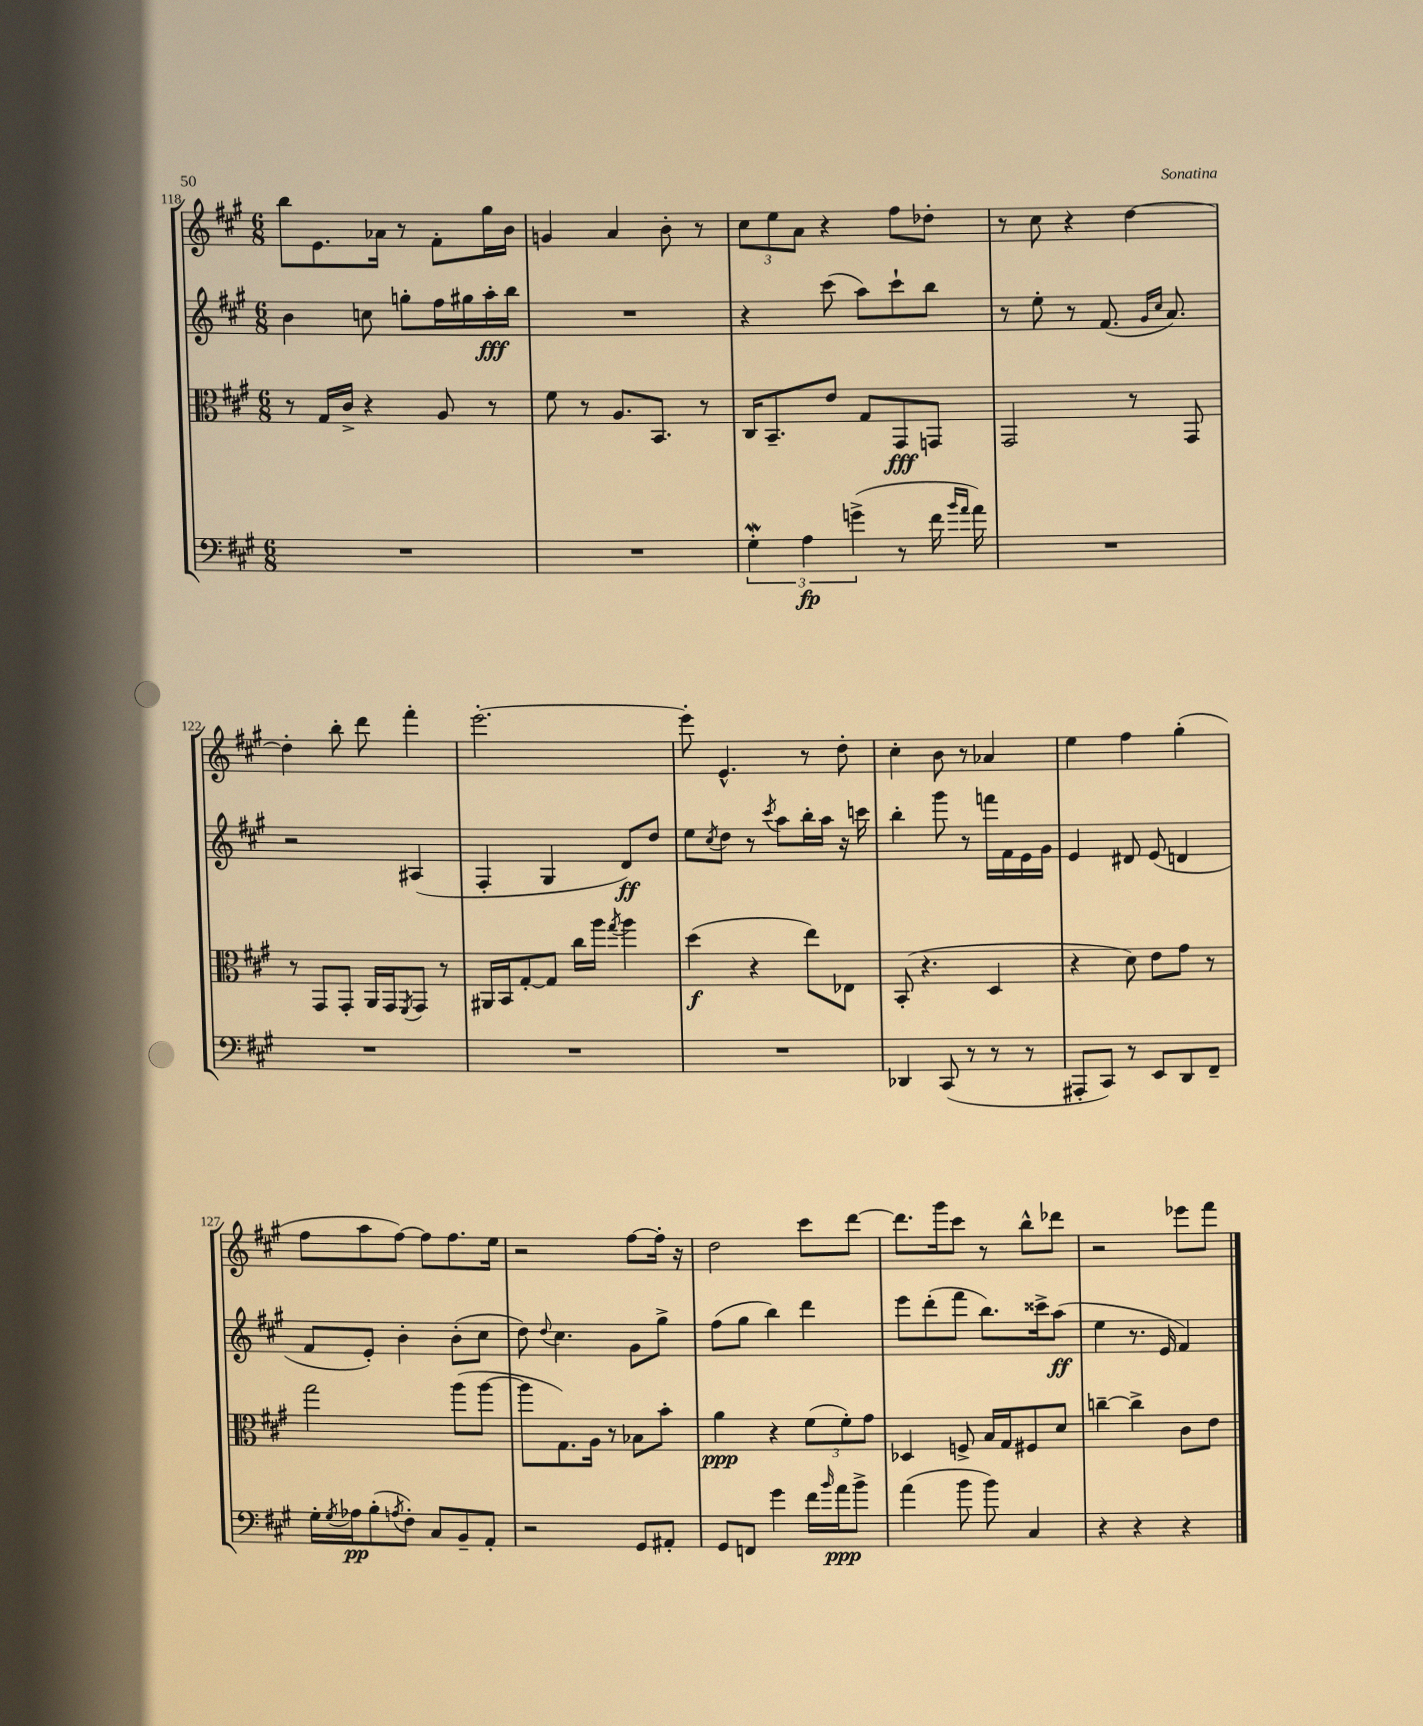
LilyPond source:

<<
\new StaffGroup <<
\new Staff = "s0" {
    \clef treble \key a \major \numericTimeSignature \time 6/8
    b''8 e'8. aes'16 r8 fis'8-. gis''16 b'16 |
    g'4 a'4 b'8-. r8 |
    \tuplet 3/2 { cis''8 e''8 a'8 } r4 fis''8 des''8-. |
    r8 cis''8 r4 d''4~ |
    d''4-. b''8-. d'''8 fis'''4-. |
    e'''2.~-. |
    e'''8-. e'4.-^ r8 d''8-. |
    cis''4-. b'8 r8 aes'4 |
    e''4 fis''4 gis''4-.( |
    fis''8 a''8 fis''8~) fis''8 fis''8. e''16 |
    r2 fis''8~ fis''16-. r16 |
    d''2 cis'''8 d'''8~ |
    d'''8. gis'''16 cis'''8 r8 b''8-^ des'''8 |
    r2 ees'''8 fis'''8 \bar "|." |
}
\new Staff = "s1" {
    \clef treble \key a \major \numericTimeSignature \time 6/8
    b'4 c''8 g''8-. fis''16 gis''16 a''16-.\fff b''16 |
    R2. |
    r4 cis'''8( a''8) cis'''8-! b''8 |
    r8 e''8-. r8 fis'8.( \grace { gis'16 cis''16 } a'8.) |
    r2 ais4( |
    fis4-. gis4 d'8\ff) d''8 |
    e''8 \acciaccatura { cis''8 } d''8 r8 \acciaccatura { cis'''8 } a''8 b''16-. a''16 r16 c'''16 |
    b''4-. gis'''8 r8 f'''16 fis'16 e'16 gis'16 |
    e'4 dis'8 e'8( d'4 |
    fis'8 e'8-.) b'4-. b'8-.( cis''8 |
    d''8) \appoggiatura { d''8 } cis''4. gis'8 gis''8-> |
    fis''8( gis''8 b''4) d'''4 |
    e'''8 d'''8-.( fis'''8 b''8.) cisis'''16-> a''8\ff( |
    e''4 r8. e'16 fis'4) \bar "|." |
}
\new Staff = "s2" {
    \clef alto \key a \major \numericTimeSignature \time 6/8
    r8 gis16 cis'16-> r4 a8 r8 |
    fis'8 r8 a8. b,8. r8 |
    cis16 b,8.-- e'8 gis8 gis,8\fff g,8 |
    gis,2 r8 gis,8 |
    r8 gis,8 gis,8-. a,16 gis,16 \acciaccatura { fis,8 } gis,8 r8 |
    ais,16 b,16 gis8~-. gis8 cis''16 a''16 \acciaccatura { gis''8 } a''4 |
    d''4\f( r4 e''8) ees8 |
    b,8-.( r4. d4 |
    r4 d'8) e'8 gis'8 r8 |
    gis''2 a''8( a''8~ |
    a''8 gis8.) a16 r8 bes8 b'8-. |
    a'4\ppp r4 \tuplet 3/2 { fis'8( fis'8-.) gis'8 } |
    des4 f8-> b16 gis16 fis8 d'8 |
    c''4~-- c''4-> cis'8 e'8 \bar "|." |
}
\new Staff = "s3" {
    \clef bass \key a \major \numericTimeSignature \time 6/8
    R2. |
    R2. |
    \tuplet 3/2 { gis4-.\mordent a4\fp g'4->( } r8 fis'16 \grace { b'16 a'16 } a'16) |
    R2. |
    R2. |
    R2. |
    R2. |
    des,4 cis,8( r8 r8 r8 |
    ais,,8-. cis,8) r8 e,8 d,8 fis,8-- |
    gis16-. \acciaccatura { gis8 } aes16\pp b8-.( \acciaccatura { a8 } fis8-.) cis8 b,8-- a,8-. |
    r2 gis,8 ais,8-. |
    gis,8 f,8 gis'4 fis'16 \grace { b'16 } a'16\ppp b'8-> |
    a'4( b'8 b'8) cis4 |
    r4 r4 r4 \bar "|." |
}
>>
>>
\layout { \context { \Score currentBarNumber = #118 } }
